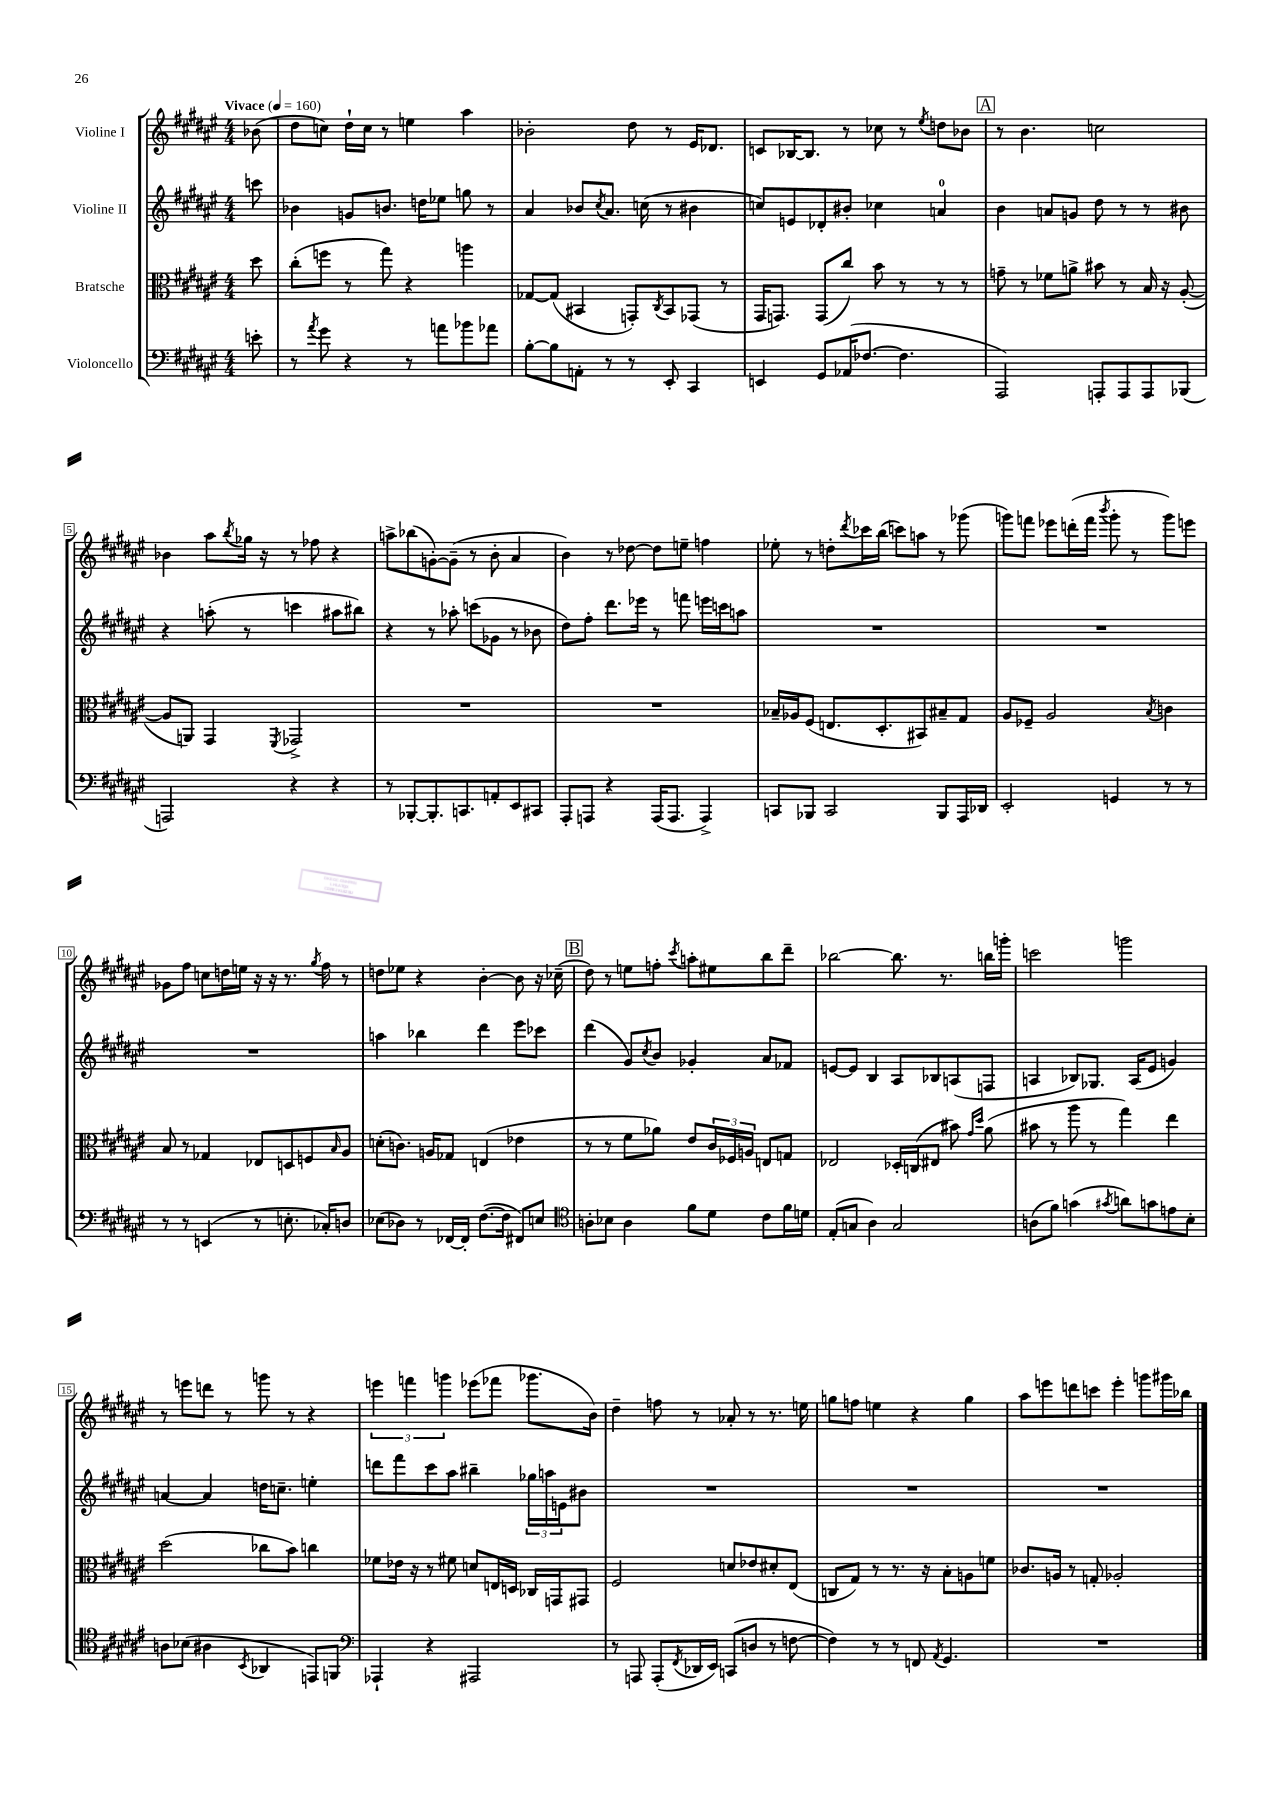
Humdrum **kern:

**kern	**kern	**kern	**kern
*staff4	*staff3	*staff2	*staff1
*clefF4	*clefC3	*clefG2	*clefG2
*k[f#c#g#d#a#e#]	*k[f#c#g#d#a#e#]	*k[f#c#g#d#a#e#]	*k[f#c#g#d#a#e#]
*M4/4	*M4/4	*M4/4	*M4/4
*MM160	*MM160	*MM160	*MM160
8e'	8dd#	8ccc	(8b-
=	=	=	=
8r	(8cc#'	4b-	8dd#
8qa#	.	.	.
8g#	8ff	.	8cc)
4r	8r	8g	16dd#`
.	.	.	16cc
.	8gg#)	8.b	8r
8r	4r	.	4ee
.	.	16dd	.
8a	.	8ee-	.
8b-	4aa	8gg	4aa#
8a-	.	8r	.
=	=	=	=
[8B'	[8G-	4a#	2b-'
8B]	(8G-]	.	.
8AA'	4BB#	8b-	.
.	.	8qcc#	.
8r	.	8.a#	.
8r	8GG')	.	8dd#
.	.	(16cc	.
.	8qC#	.	.
8EE#'	8BB#	8r	8r
4CC#	(8GG-	4b#	16e#
.	.	.	8.d-
.	8r	.	.
=	=	=	=
4EE	16GG#	8cc)	8c
.	8.GG)	.	.
.	.	8e	[16B-
.	.	.	8.B-]
8GG#	(8GG	8d-'	.
(16AA-	8cc#)	8b#'	8r
[8.F-	.	.	.
.	8b	4cc-	8cc-
4.F-]	8r	.	8r
.	.	.	8qee#
.	8r	4a	8dd
.	8r	.	8b-
=	=	=	=
2AAA#)	8g~	4b	8r
.	8r	.	4.b
.	8f-	8a	.
.	8a^	8g	.
8AAA'	8b#	8dd#	2cc
8AAA	8r	8r	.
8AAA	16B	8r	.
.	16r	.	.
(8BBB-	([8A#'	8b#	.
=	=	=	=
2AAA)	8A#]	4r	4b-
.	8AA)	.	.
.	4GG#	(8aa'	8aa#
.	.	.	8qbb
.	.	8r	16gg-
.	.	.	16r
.	8qFF#	.	.
4r	2GG-^	4ccc	8r
.	.	.	8ff-
4r	.	8aa#	4r
.	.	8bb#)	.
=	=	=	=
8r	1r	4r	8aa^
[8BBB-'	.	.	(8bb-
8.BBB-']	.	8r	[8g')
.	.	8aa-'	(8g~]
8.CC	.	.	.
.	.	(8ccc	8r
8AA'	.	8g-	8b'
8EE#	.	8r	4a#
8CC#	.	8b-	.
=	=	=	=
8AAA#'	1r	8dd#)	4b)
8AAA	.	8ff#'	.
4r	.	8.ddd#	8r
.	.	.	[8dd-
.	.	16eee-	.
(16AAA	.	8r	8dd-]
8.AAA	.	.	.
.	.	8fff	8ee~
4AAA^)	.	16eee	4ff
.	.	16ccc	.
.	.	8aa	.
=	=	=	=
8CC	16B-~	1r	8ee-'
.	16A-	.	.
8BBB-	(8F#	.	8r
2CC	8.E	.	8dd'
.	.	.	8qddd#
.	.	.	16ccc-
.	8.D#'	.	(16bb
.	.	.	8ccc)
.	8BB#)	.	8aa
8BBB-	8B#~	.	8r
16AAA#	8G#	.	(8ggg-
16DD-	.	.	.
=	=	=	=
2EE#'	8A#	1r	8ggg)
.	8F-~	.	8fff
.	2A#	.	8eee-
.	.	.	(16ddd'
.	.	.	16fff
.	.	.	8qbbb
4GG	.	.	8ggg'
.	.	.	8r
.	8qB	.	.
8r	4c	.	8ggg)
8r	.	.	8eee
=	=	=	=
8r	8B	1r	8g-
8r	8r	.	8ff#
(4EE	4G-	.	8cc
.	.	.	16dd
.	.	.	16ee
8r	8E-	.	16r
.	.	.	16r
8.E'	8D	.	8.r
.	8F	.	.
.	.	.	8qgg#
16C-')	.	.	16ff#
.	16qqB	.	.
8D	8A#	.	8r
=	=	=	=
(8E-	(8d'	4aa	8dd
8D-)	8.c)	.	8ee-
8r	.	4bb-	4r
.	16A	.	.
[16FF-	8G-	.	.
16FF-']	.	.	.
([8.F#	(4E	4ddd#	[4b'
16F#]	.	.	.
8FF#)	4e-	8eee#	8b]
8E	.	8ccc-	16r
.	.	.	(16cc-~
=	=	=	=
*clefC4	*	*	*
8A'	8r	(4ddd#	8dd#)
8B-	8r	.	8r
4A	8f#	8g#)	8ee
.	.	8qcc#	.
.	8a-)	8b	8ff'
.	.	.	8qccc#
8f#	8e#	4g-'	8aa'
8d#	24c#	.	8ee#
.	24F-	.	.
.	24A	.	.
8c#	8E	8a#	8bb
16f#	8G	8f-	8ddd#~
16d	.	.	.
=	=	=	=
(8E#'	2E-	[8e	[2bb-
8G	.	8e]	.
4A#)	.	4B	.
2G	16D-'	8A#	8.bb-]
.	(16C	.	.
.	8E#	8B-	.
.	.	.	8.r
.	8b#)	(8A	.
.	16qqg#	.	.
.	16qqdd#	.	.
.	(8a#	8F	16bb
.	.	.	16ggg'
=	=	=	=
(8A	8b#	4A	2ccc
8f#)	8r	.	.
(4g	8aa#	8B-)	.
.	8r	8.G-	.
8qg#	.	.	.
8a)	4gg#)	.	2ggg
.	.	(16A	.
8g	.	8e#	.
8e	4ee#	4g)	.
8B'	.	.	.
=	=	=	=
8A	(2dd#	[4a	8r
(8B-	.	.	8eee
4A#	.	4a]	8ddd
.	.	.	8r
8qBB	.	.	.
4AA-	8cc-	16dd	8ggg
.	.	8.cc~	.
.	8b)	.	8r
8EE)	4cc	4ee'	4r
8FF	.	.	.
=	=	=	=
*clefF4	*	*	*
4AAA-`	8f-	8ddd	6eee
.	16e-	8fff#	.
.	.	.	6fff
.	16r	.	.
4r	8r	8ccc#	.
.	.	.	6ggg
.	8f#	8aa#	.
2AAA#	8d	4bb#~	(8eee-
.	16E	.	8fff-
.	16D	.	.
.	16C-	24gg-	8.ggg-
.	.	24aa	.
.	16GG	.	.
.	.	24e	.
.	8GG#	8b#	.
.	.	.	16b)
=	=	=	=
8r	2F#	1r	4dd#~
8AAA	.	.	.
(8AAA'	.	.	8ff
8qFF#	.	.	.
16DD-	.	.	8r
16EE#)	.	.	.
(8CC	8d	.	8a-'
8D	8e-	.	8r
8r	8d#'	.	8.r
[8F	(8E#	.	.
.	.	.	16ee
=	=	=	=
4F])	8C	1r	8gg
.	8G#)	.	8ff
8r	8r	.	4ee
8r	8.r	.	.
8FF	.	.	4r
.	16r	.	.
8qAA#	.	.	.
4.GG#	8B'	.	.
.	8A	.	4gg
.	8f	.	.
=	=	=	=
1r	8.c-	1r	8aa#
.	.	.	8eee
.	16A	.	.
.	8r	.	8ddd
.	8G'	.	8ccc
.	2A-'	.	4eee'
.	.	.	8ggg
.	.	.	16ggg#
.	.	.	16bb-
==	==	==	==
*-	*-	*-	*-
